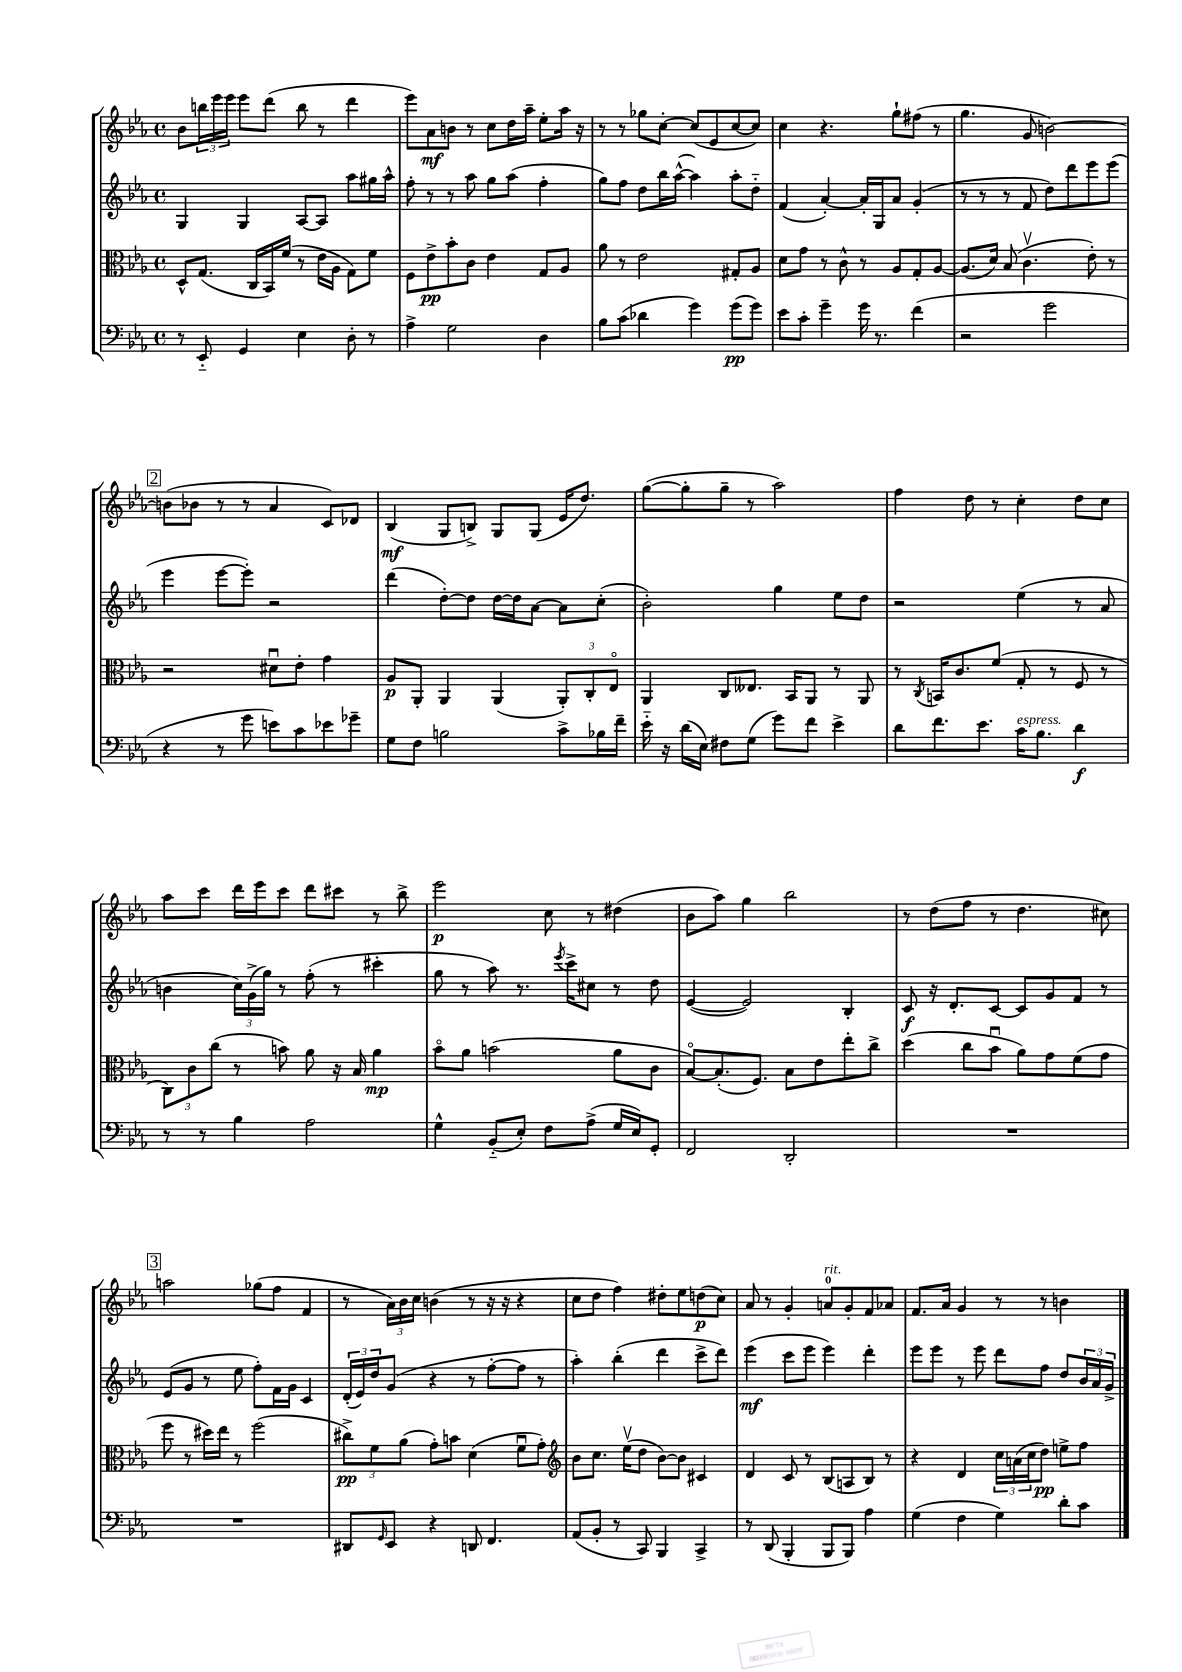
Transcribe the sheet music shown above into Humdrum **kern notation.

**kern	**kern	**kern	**kern
*staff4	*staff3	*staff2	*staff1
*clefF4	*clefC3	*clefG2	*clefG2
*k[b-e-a-]	*k[b-e-a-]	*k[b-e-a-]	*k[b-e-a-]
*M4/4	*M4/4	*M4/4	*M4/4
*met(c)	*met(c)	*met(c)	*met(c)
8r	8D^^	4G	8b-
8EE-'~	(8.G	.	24bb
.	.	.	24eee-
.	.	.	24eee-
4GG	.	4G	8eee-
.	16C	.	.
.	16BB-)	.	(8ddd
.	(16f	.	.
4E-	8r	[8A-	8bb
.	16e-	8A-]	8r
.	16A-	.	.
8D'	8G)	8aa-	4ddd
8r	8f	16gg#	.
.	.	16aa-^^	.
=	=	=	=
4A-^	8F	8ff'	8eee-)
.	8e-^	8r	8a-
2G	8b-'	8r	8b
.	8c	8aa-	8r
.	4e-	8gg	8cc
.	.	(8aa-	16dd
.	.	.	16aa-~
4D	8G	4ff'	8ee-'
.	8A-	.	16aa-
.	.	.	16r
=	=	=	=
8B-	8a-	8gg)	8r
(8c	8r	8ff	8r
4d-	2e-	8dd	8gg-
.	.	16bb-	[8cc'
.	.	([16aa-^^	.
4g)	.	4aa-])	(8cc]
.	.	.	8e-
(8g	8G#'	8aa-'	[8cc
8g)	8A-	8dd'~	8cc])
=	=	=	=
8e-	8d	(4f	4cc
8c'	8g	.	.
4g~	8r	[4a-')	4.r
.	8c^^	.	.
16g	8r	16a-']	.
8.r	.	16G	.
.	8A-	8a-	8gg`
(4f	8G'	(4g'	(8ff#
.	[8A-	.	8r
=	=	=	=
2r	(8.A-]	8r	4.gg
.	.	8r	.
.	16d)	.	.
.	(8B-	8r	.
.	4.cv	8f	8g
2g	.	8dd)	[2b)
.	.	8ddd	.
.	8e-')	8eee-	.
.	8r	(8eee-	.
=	=	=	=
4r	2r	4eee-	(8b]
.	.	.	8b-
8r	.	[8eee-	8r
8g	.	8eee-'])	8r
8e)	8d#u	2r	4a-
8c	8e-'	.	.
8e-	4g	.	8c)
8g-~	.	.	8d-
=	=	=	=
8G	8A-	(4ddd	(4B-
8F	8AA-'	.	.
2B	4AA-	[8dd')	8G
.	.	8dd]	8B^)
.	(4AA-	[16dd	8G
.	.	16dd]	.
.	.	[8a-	(8G
8c^	12AA-')	8a-]	16e-
.	.	.	8.dd)
.	12C'	.	.
16B-	.	(8cc'	.
.	12E-o	.	.
16f~	.	.	.
=	=	=	=
16e-'~	4AA-	2b-')	([8gg
16r	.	.	.
(16d	.	.	8gg']
16E-)	.	.	.
8F#	8C	.	8gg~
(8G	8.E--	.	8r
8g)	.	4gg	2aa-)
.	16BB-	.	.
8f	8AA-	.	.
4e-^	8r	8ee-	.
.	8AA-	8dd	.
=	=	=	=
8d	8r	2r	4ff
.	8qC	.	.
8.f	16BB	.	.
.	8.c	.	.
.	.	.	8dd
8.e-	.	.	.
.	(8f	.	8r
16c	8G'	(4ee-	4cc'
8.B-	.	.	.
.	8r	.	.
4d	8F	8r	8dd
.	8r	8a-	8cc
=	=	=	=
8r	12C)	4b	8aa-
.	12c	.	.
8r	.	.	8ccc
.	(12cc	.	.
4B-	8r	24cc)	16ddd
.	.	(24g^	.
.	.	.	16eee-
.	.	24gg)	.
.	8b)	8r	8ccc
2A-	8a-	(8ff'	8ddd
.	16r	8r	8ccc#
.	16B-	.	.
.	4a-	4ccc#'	8r
.	.	.	8bb-^
=	=	=	=
4G^^	8b-o	8gg	2eee-
.	8a-	8r	.
(8BB-'~	(2b	8aa-)	.
8E-')	.	8.r	.
8F	.	.	8cc
.	.	8qeee-	.
.	.	16ccc^	.
(8A-^	.	8cc#	8r
16G	8a-	8r	(4dd#
16E-)	.	.	.
8GG'	8c	8dd	.
=	=	=	=
2FF	[8B-o)	([4e-	8b-
.	(8.B-']	.	8aa-)
.	.	2e-])	4gg
.	8.F)	.	.
2DD'	8B-	.	2bb-
.	8e-	.	.
.	8ee-'	4B-'	.
.	8cc^	.	.
=	=	=	=
1r	(4dd	8c	8r
.	.	16r	(8dd
.	.	8.d'	.
.	8cc	.	8ff
.	8b-u	[8c	8r
.	8a-)	8c]	4.dd
.	8g	8g	.
.	(8f	8f	.
.	8g	8r	8cc#)
=	=	=	=
1r	8ff	(8e-	2aa
.	8r	8g	.
.	16dd#)	8r	.
.	16ee-	.	.
.	8r	8ee-	.
.	(2ff	8ff')	(8gg-
.	.	16f	8ff
.	.	16g	.
.	.	4c	4f
=	=	=	=
8DD#	12cc#^)	(24d'	8r
.	.	24e-)	.
.	12f	24dd	.
16qqGG	.	.	.
8EE-	.	(8g	24a-)
.	(12a-	.	24b-
.	.	.	24cc
4r	8g')	4r	(4b
.	8b	.	.
8DD	(4d	8r	8r
4.FF	.	[8ff'	16r
.	.	.	16r
.	8fu	8ff]	4r
.	8g')	8r	.
=	=	=	=
*	*clefG2	*	*
(8AA-	8b-	4aa-')	8cc
8BB-'	8.cc	.	8dd
8r	.	(4bb-'	4ff)
.	(16ee-v	.	.
8CC)	8dd	.	.
4BBB-	[8b-)	4ddd	8dd#'
.	8b-]	.	8ee-
4CC^	4c#	8ccc^	(8dd
.	.	8ddd)	8cc)
=	=	=	=
8r	4d	(4eee-	8a-
(8DD	.	.	8r
4BBB-'	8c	8ccc	4g'
.	8r	8eee-	.
8BBB-	(8B-	4eee-)	8a
8BBB-)	8A	.	8g'
4A-	8B-)	4ddd'	8f
.	8r	.	8a-
=	=	=	=
(4G	4r	8eee-	8.f
.	.	8eee-	.
.	.	.	16a-
4F	4d	8r	4g
.	.	8eee-	.
4G)	24cc	8ddd	8r
.	(24a	.	.
.	24cc	.	.
.	8dd)	8ff	8r
8d'	8ee^	8dd	4b
8c	8ff	24b-	.
.	.	24a-	.
.	.	24g^	.
==	==	==	==
*-	*-	*-	*-
